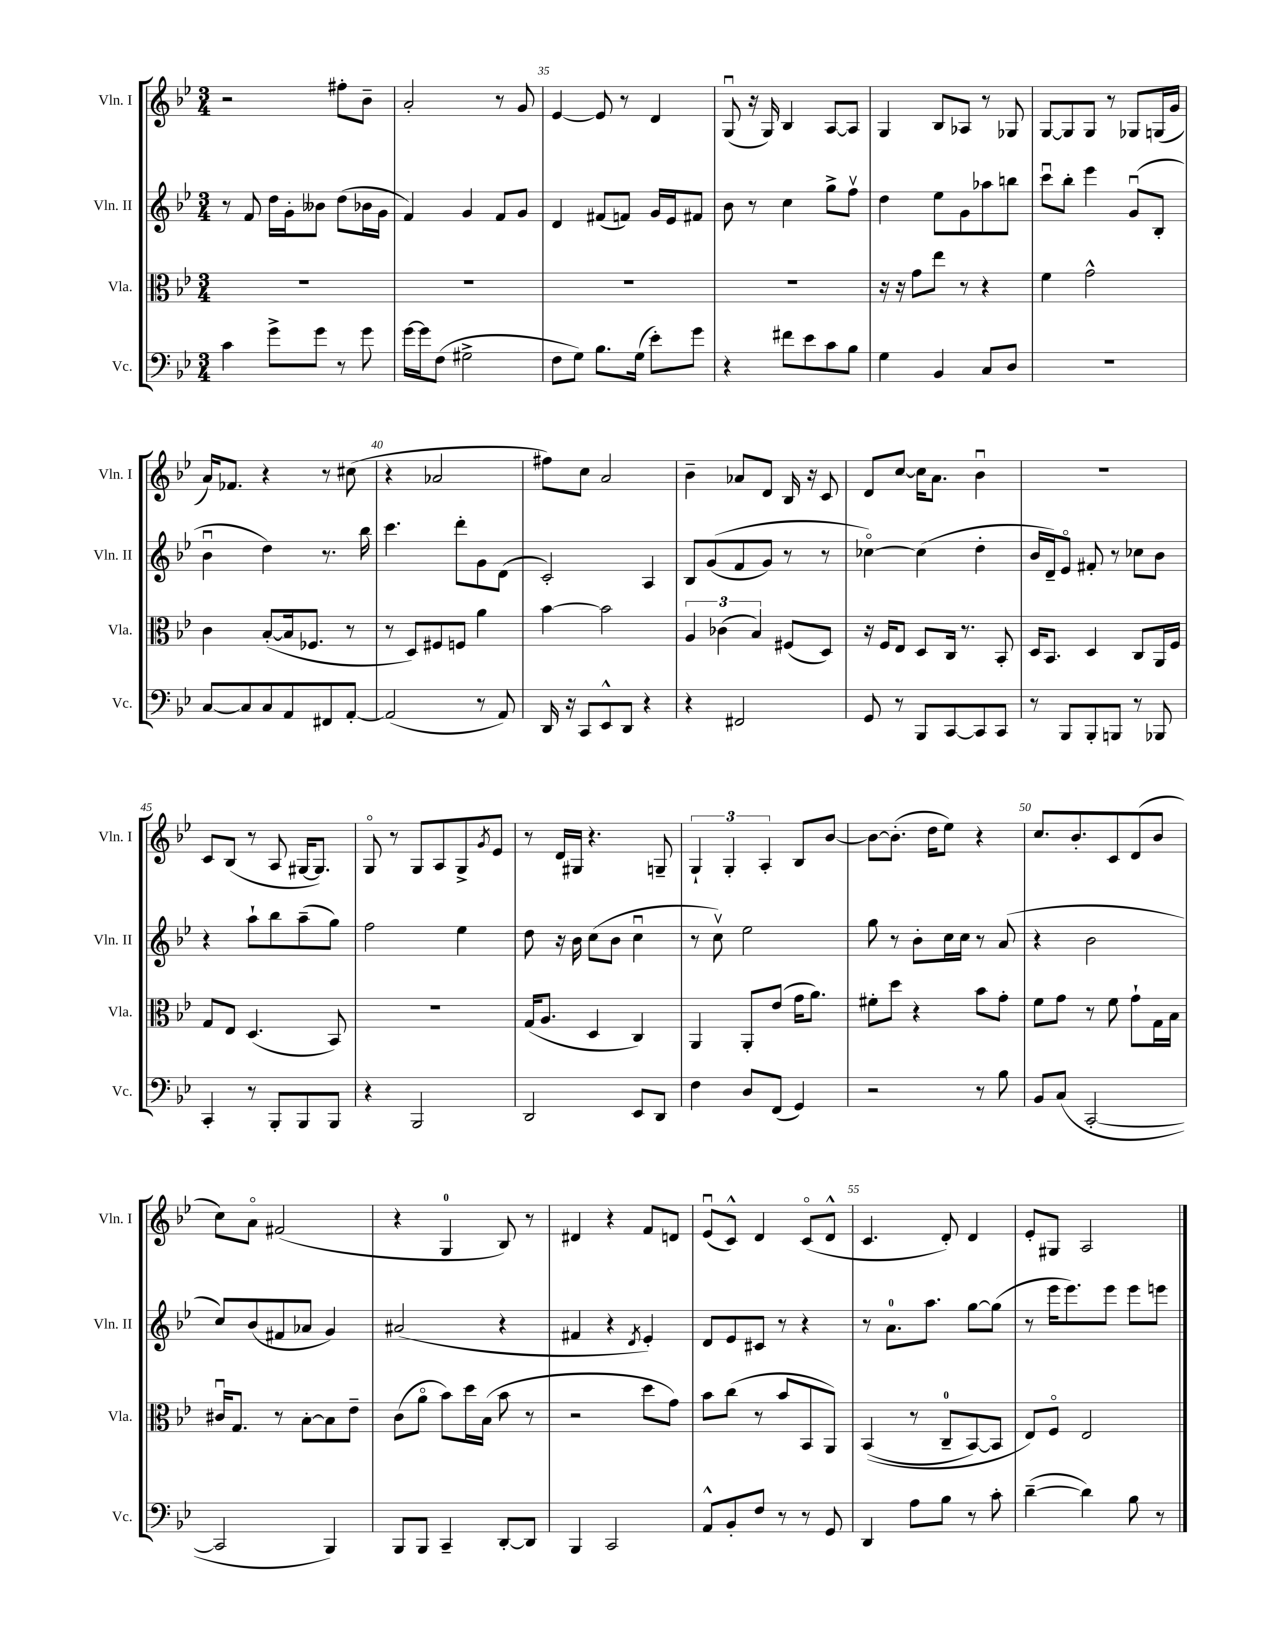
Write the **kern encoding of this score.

**kern	**kern	**kern	**kern
*staff4	*staff3	*staff2	*staff1
*clefF4	*clefC3	*clefG2	*clefG2
*k[b-e-]	*k[b-e-]	*k[b-e-]	*k[b-e-]
*M3/4	*M3/4	*M3/4	*M3/4
4c\	2.r	8r	2r
.	.	8f/	.
8g^\L	.	16dd\LL	.
.	.	16g'\J	.
8g\J	.	8b--\J	.
8r	.	(8dd\L	8ff#'\L
8g\	.	16b-\L	8b-~\J
.	.	16g\JJ	.
=	=	=	=
[16g\LL	2.r	4f/)	2a'/
16g\]J	.	.	.
(8F\J	.	.	.
2G#^\	.	4g/	.
.	.	8f/L	8r
.	.	8g/J	8g/
=	=	=	=
8F\L	2.r	4d/	[4e-/
8G\J)	.	.	.
8.B-\L	.	(8f#/L	8e-/]
.	.	8f/J)	8r
(16G\Jk	.	.	.
8e-'\L)	.	16g/LL	4d/
.	.	16e-/J	.
8g\J	.	8f#/J	.
=	=	=	=
4r	2.r	8b-\	(8Gu/
.	.	8r	16r
.	.	.	16G/)
8f#\L	.	4cc\	4B-/
8e-\	.	.	.
8c\	.	8gg^\L	[8A/L
8B-\J	.	8ffv\J	8A/]J
=	=	=	=
4G\	16r	4dd\	4G/
.	16r	.	.
.	8g\L	.	.
4BB-/	8ee-\J	8ee-\L	8B-/L
.	8r	8g\	8A-/J
8C/L	4r	8aa-\	8r
8D/J	.	8bb\J	8G-/
=	=	=	=
2.r	4f\	8cccu\L	[8G/L
.	.	8bb-'\J	8G/]
.	2g^^\	4eee-\	8G/J
.	.	.	8r
.	.	(8gu/L	8G-/L
.	.	8B-'/J	(16G/L
.	.	.	16g/JJ
=	=	=	=
[8C/L	4c\	4b-u\	16a/LK)
.	.	.	8.f-/J
8C/]	.	.	.
8C/	([8B-'/L	4dd\)	4r
8AA/	16B-/]k	.	.
.	8.F-/J	.	.
8FF#/	.	8.r	8r
[8AA'/J	8r	.	(8cc#\
.	.	16bb-\	.
=	=	=	=
(2AA/]	8r	4.ccc\	4r
.	8D/L)	.	.
.	8F#/	.	2a-/
.	8F/J	8ddd'\L	.
8r	4a\	8g\	.
8AA/)	.	(8d\J	.
=	=	=	=
16DD/	[4b-\	2c'/)	8ff#\L)
16r	.	.	.
8CC/L	.	.	8cc\J
8EE-^^/	2b-\]	.	2a/
8DD/J	.	.	.
4r	.	4A/	.
=	=	=	=
4r	6A/	8B-/L	4b-~\
.	.	&((8g/	.
.	(6c-\	.	.
2FF#/	.	8f/	8a-/L
.	6B-/)	.	.
.	.	8g/J)	8d/J
.	(8F#/L	8r	16B-/
.	.	.	16r
.	8D/J)	8r	8c/
=	=	=	=
8GG/	16r	[4cc-o\&)	8d/L
.	16F/LK	.	.
8r	8E-/J	.	[8cc/J
8BBB-/L	8D/L	(4cc-\]	16cc\]LK
.	.	.	8.a\J
[8CC/	16C/Jk	.	.
.	8.r	.	.
8CC/]	.	4dd'\	4b-u\
8CC/J	8BB-'/	.	.
=	=	=	=
8r	16D/LK	16b-/LL	2.r
.	8.BB-/J	16d~/J)	.
8BBB-/L	.	8e-o/J	.
8BBB-'/	4D/	8f#'/	.
8BBB/J	.	8r	.
8r	8C/L	8cc-\L	.
8BBB-/	16AA/L	8b-\J	.
.	16F/JJ	.	.
=	=	=	=
4CC'/	8G/L	4r	8c/L
.	8E-/J	.	(8B-/J
8r	(4.D/	8aa`\L	8r
8BBB-'/L	.	8bb-\	8A/
8BBB-/	.	(8aa~\	[16G#/LK
.	.	.	8.G#/]J)
8BBB-/J	8BB-/)	8gg\J)	.
=	=	=	=
4r	2.r	2ff\	8Go/
.	.	.	8r
2BBB-/	.	.	8G/L
.	.	.	8A/
.	.	4ee-\	8G^/
.	.	.	8qg/
.	.	.	8e-/J
=	=	=	=
2DD/	(16G/LK	8dd\	8r
.	8.A/J	.	.
.	.	16r	16d/LL
.	.	16b-\	16G#/JJ
.	4D/	(8cc\L	4.r
.	.	8b-\J	.
8EE-/L	4C/)	4ccu\	.
8DD/J	.	.	8G~/
=	=	=	=
4F\	4AA/	8r	6G`/
.	.	8ccv\)	.
.	.	.	6G'/
8D/L	8AA'/L	2ee-\	.
.	.	.	6A'/
(8FF/J	(8e-/J	.	.
4GG/)	16g\LK	.	8B-/L
.	8.a\J)	.	.
.	.	.	[8b-/J
=	=	=	=
2r	8f#'\L	8gg\	8b-\_L
.	8dd\J	8r	(8.b-'\]J
.	4r	8b-'\L	.
.	.	.	16dd\LK
.	.	16cc\L	8ee-\J)
.	.	16cc\JJ	.
8r	8b-\L	8r	4r
8B-\	8g'\J	(8a/	.
=	=	=	=
8BB-/L	8f\L	4r	8.cc/L
(8C/J	8g\J	.	.
.	.	.	8.b-'/
[2CC'/	8r	2b-\	.
.	8f\	.	8c/
.	8g`\L	.	(8d/
.	16G\L	.	8b-/J
.	16B-\JJ	.	.
=	=	=	=
2CC/]	16c#u/LK	8cc/L)	8cc\L)
.	8.G/J	.	.
.	.	(8b-/	8ao\J
.	8r	8f#/	(2f#/
.	[8B-'\L	8a-/J	.
4BBB-/)	8B-\]	4g/)	.
.	8e-~\J	.	.
=	=	=	=
8BBB-/L	(8c\L	(2a#/	4r
8BBB-/J	8ao\J	.	.
4CC~/	8b-\L)	.	4G/
.	16dd\L	.	.
.	(16B-\JJ	.	.
[8DD'/L	8b-\	4r	8B-/)
8DD/]J	8r	.	8r
=	=	=	=
4BBB-/	2r	4f#/	4d#/
2CC/	.	4r	4r
.	.	8qd/	.
.	8dd\L	4e-'/)	8f/L
.	8g\J)	.	8d/J
=	=	=	=
8AA^^/L	8b-\L	8d/L	(8e-u/L
8BB-'/	(8cc\J	8e-/	8c^^/J)
8F/J	8r	8c#/J	4d/
8r	8b-/L	8r	.
8r	8BB-/	4r	(8co/L
8GG/	8AA/J)	.	8d^^/J
=	=	=	=
4DD/	&((4BB-/	8r	4.c/
.	.	8.a\L	.
8A\L	8r	.	.
.	.	8.aa\J	.
8B-\J	8C~/L	.	8d'/)
8r	[8BB-/)	[8gg\L	4d/
8c'\	8BB-/]J	(8gg\]J	.
=	=	=	=
([4d~\	8E-/L&)	8r	8e-'/L
.	8Fo/J	16eee-\LK	8G#/J
.	.	8.eee-\)	.
4d\])	2E-/	.	2A/
.	.	8eee-\J	.
8B-\	.	8eee-\L	.
8r	.	8eee\J	.
==	==	==	==
*-	*-	*-	*-
